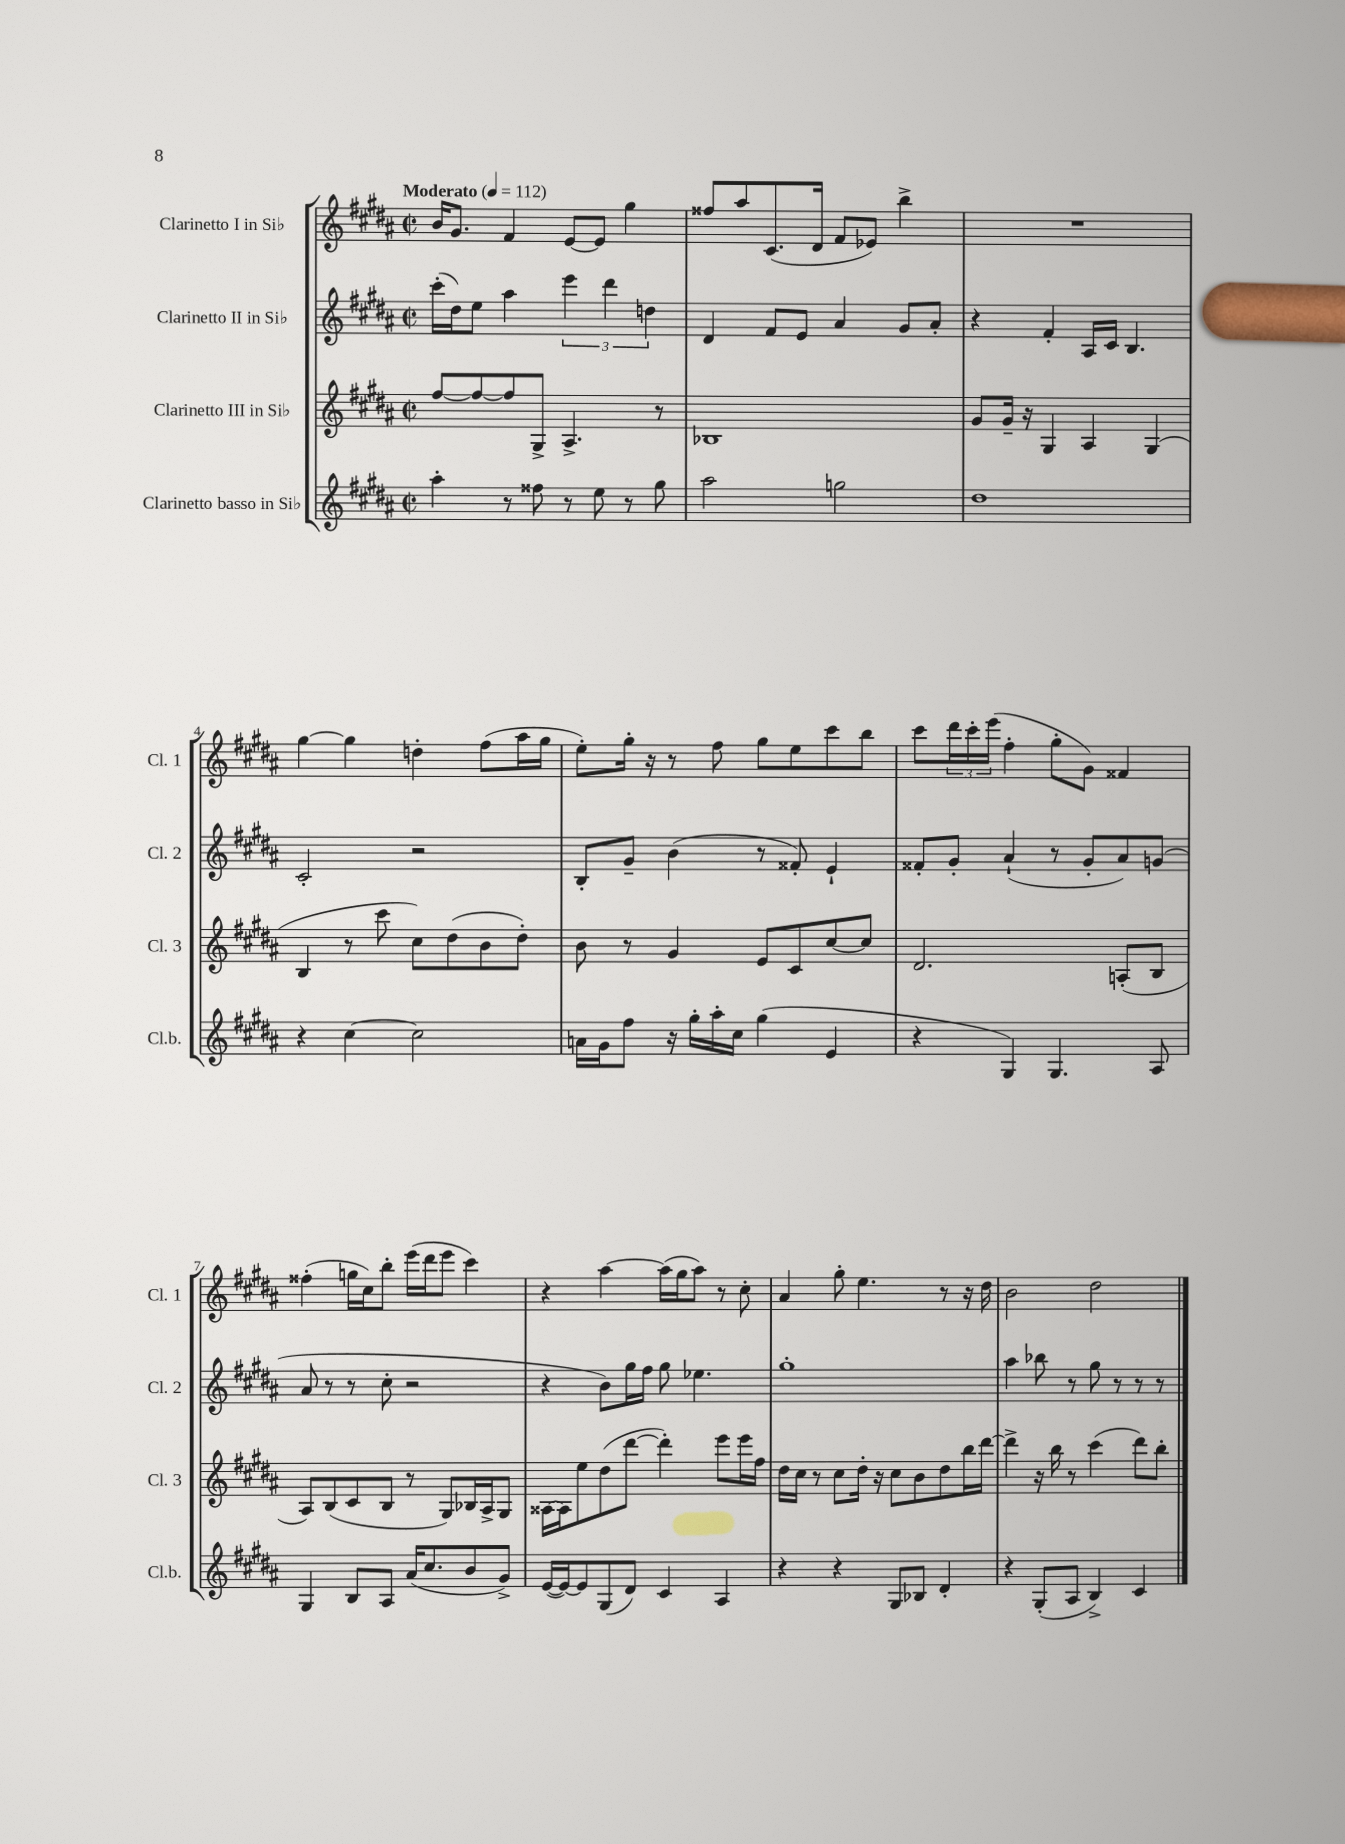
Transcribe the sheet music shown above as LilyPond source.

<<
\new StaffGroup <<
\new Staff = "s0" \with { instrumentName = "Clarinetto I in Sib" shortInstrumentName = "Cl. 1" } {
    \clef treble \key b \major \defaultTimeSignature \time 2/2 \tempo "Moderato" 4 = 112
    b'16 gis'8. fis'4 e'8~ e'8 gis''4 |
    fisis''8 ais''8 cis'8.( dis'16 fis'8 ees'8) b''4-> |
    R1 |
    gis''4~ gis''4 d''4-. fis''8( ais''16 gis''16 |
    e''8-.) gis''16-. r16 r8 fis''8 gis''8 e''8 cis'''8 b''8 |
    cis'''8 \tuplet 3/2 { dis'''16 cis'''16-. e'''16( } fis''4-. gis''8-. gis'8) fisis'4 |
    fisis''4-.( g''16 cis''16) b''8-. e'''16( dis'''16 e'''8 cis'''4) |
    r4 ais''4~ ais''16( gis''16 ais''8) r8 cis''8-. |
    ais'4 gis''8-. e''4. r8 r16 dis''16 |
    b'2 dis''2 \bar "|." |
}
\new Staff = "s1" \with { instrumentName = "Clarinetto II in Sib" shortInstrumentName = "Cl. 2" } {
    \clef treble \key b \major \defaultTimeSignature \time 2/2
    cis'''16-.( dis''16) e''8 ais''4 \tuplet 3/2 { e'''4 dis'''4 d''4 } |
    dis'4 fis'8 e'8 ais'4 gis'8 ais'8-. |
    r4 fis'4-. ais16 cis'16 b4. |
    cis'2-. r2 |
    b8-. gis'8-- b'4( r8 fisis'8-.) e'4-! |
    fisis'8-. gis'8-. ais'4-!( r8 gis'8-. ais'8) g'8( |
    ais'8 r8 r8 cis''8-. r2 |
    r4 b'8) gis''16 fis''16 gis''8 ees''4. |
    gis''1-. |
    ais''4 bes''8 r8 gis''8 r8 r8 r8 \bar "|." |
}
\new Staff = "s2" \with { instrumentName = "Clarinetto III in Sib" shortInstrumentName = "Cl. 3" } {
    \clef treble \key b \major \defaultTimeSignature \time 2/2
    fis''8~ fis''8~ fis''8 gis8-> ais4.-> r8 |
    bes1 |
    gis'8 gis'16-- r16 gis4 ais4 gis4( |
    b4 r8 cis'''8 cis''8) dis''8( b'8 dis''8-.) |
    b'8 r8 gis'4 e'8 cis'8 cis''8~ cis''8 |
    dis'2. a8-.( b8 |
    ais8) b8( cis'8 b8 r8 gis8) bes16 ais16-> gis8 |
    aisis16~ aisis16 e''8 dis''8( dis'''8~ dis'''4-.) e'''8 e'''16 fis''16 |
    dis''16 cis''16 r8 cis''8 dis''16-. r16 cis''8 b'8 dis''8 b''16 dis'''16~ |
    dis'''4-> r16 b''16 r8 cis'''4( dis'''8) b''8-. \bar "|." |
}
\new Staff = "s3" \with { instrumentName = "Clarinetto basso in Sib" shortInstrumentName = "Cl.b." } {
    \clef treble \key b \major \defaultTimeSignature \time 2/2
    ais''4-. r8 fisis''8 r8 e''8 r8 gis''8 |
    ais''2 g''2 |
    dis''1 |
    r4 cis''4~ cis''2 |
    a'16 gis'16 fis''8 r16 gis''16-. ais''16-. cis''16 gis''4( e'4 |
    r4 gis4) gis4. ais8 |
    gis4 b8 ais8 ais'16( cis''8. b'8 gis'8->) |
    e'16~( e'16~) e'8 gis8( dis'8) cis'4 ais4 |
    r4 r4 gis8 bes8 dis'4-. |
    r4 gis8-.( ais8 b4->) cis'4 \bar "|." |
}
>>
>>
